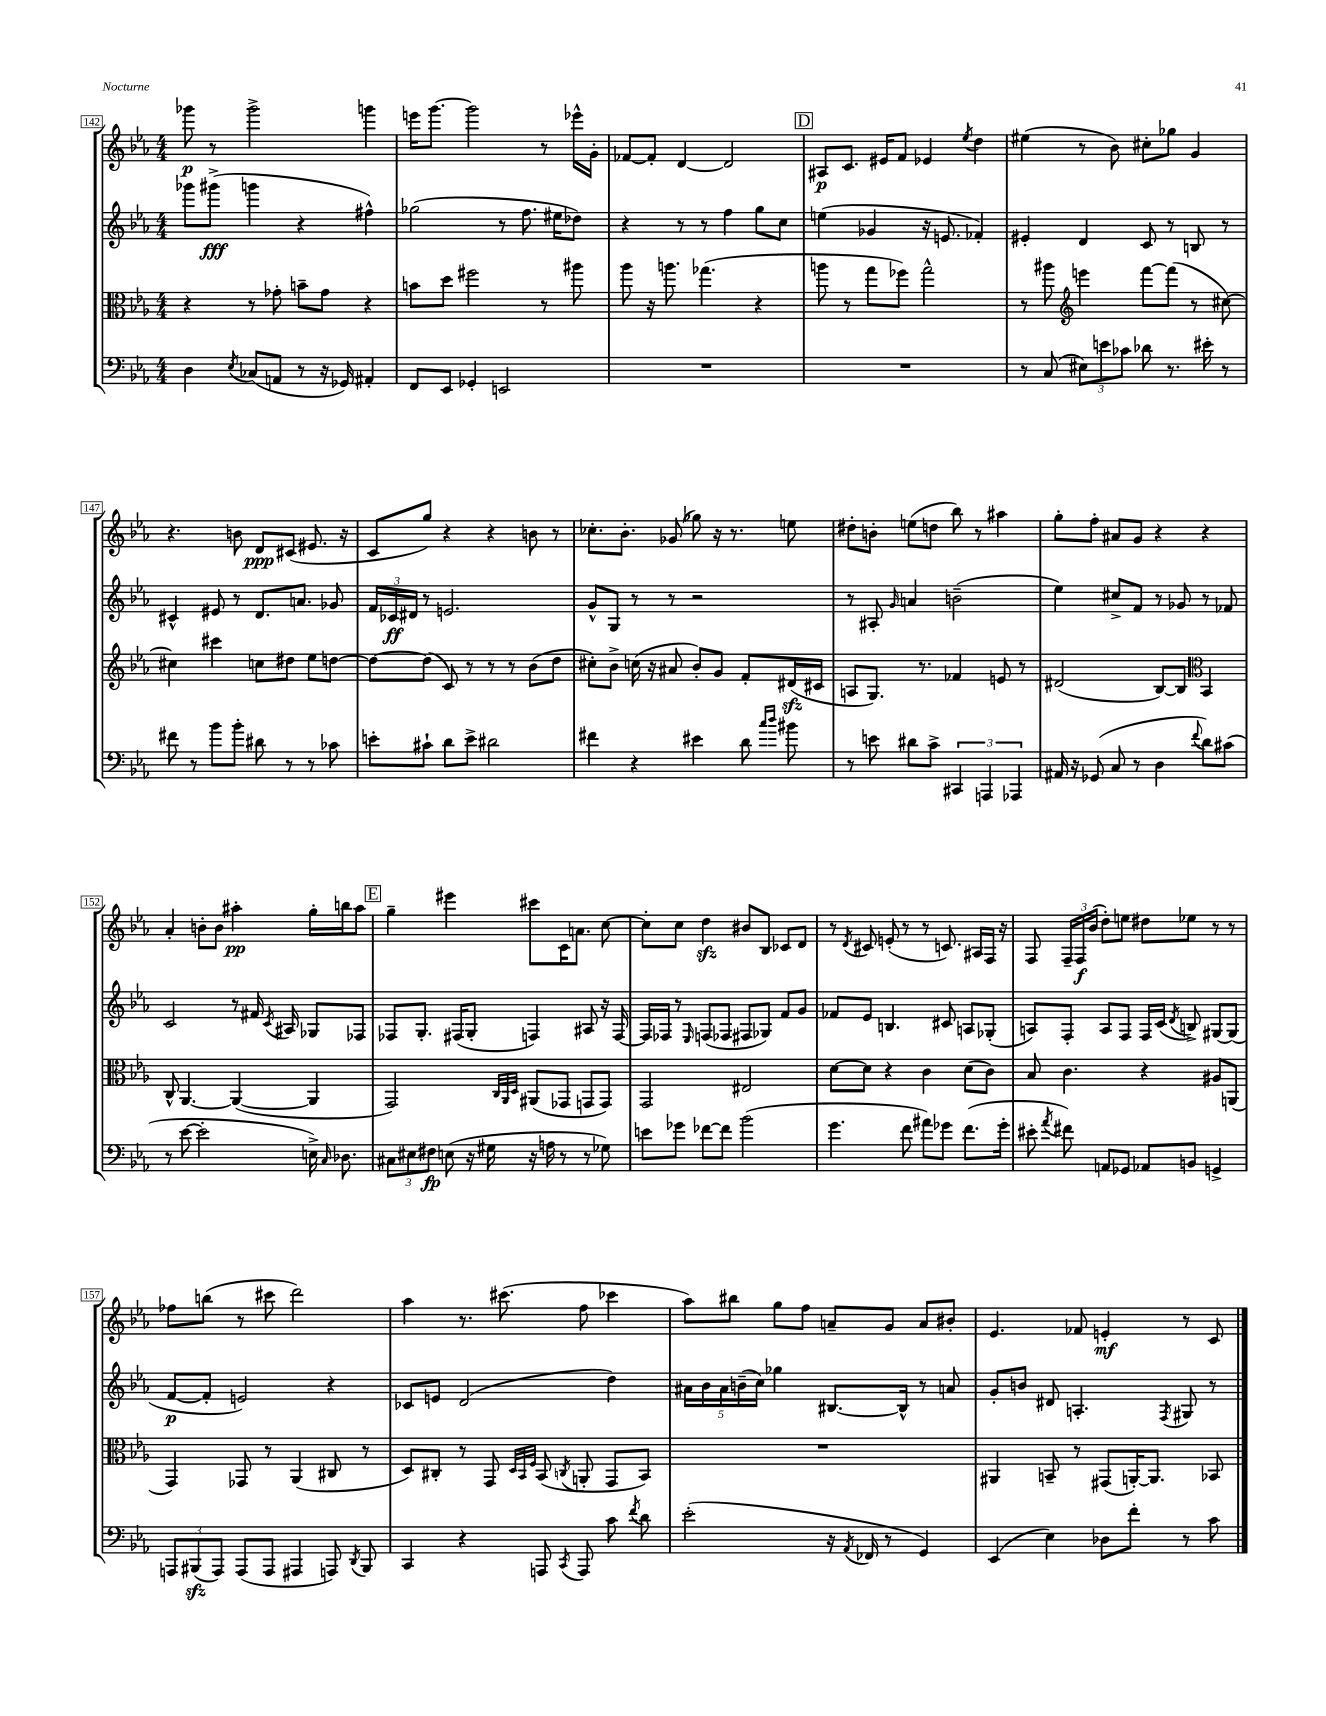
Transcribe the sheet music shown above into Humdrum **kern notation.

**kern	**kern	**kern	**kern
*staff4	*staff3	*staff2	*staff1
*clefF4	*clefC3	*clefG2	*clefG2
*k[b-e-a-]	*k[b-e-a-]	*k[b-e-a-]	*k[b-e-a-]
*M4/4	*M4/4	*M4/4	*M4/4
4D	4r	8ggg-	8ggg-
.	.	(8ggg#^	8r
8qE-	.	.	.
(8C-	8r	4ggg	2ggg-^
8AA	8g-'	.	.
8r	8b~	4r	.
16r	8g-	.	.
16GG-)	.	.	.
4AA#'	4r	4ff#^^)	4ggg
=	=	=	=
8FF	8b	(2gg-	16eee
.	.	.	[8.ggg
8EE-	8dd	.	.
4GG-'	2ff#	.	2ggg]
2EE	.	8r	.
.	.	8.ff	.
.	8r	.	8r
.	.	16ee#	.
.	8aa#	8dd-)	16eee-^^
.	.	.	16g'
=	=	=	=
1r	8aa-	4r	[8f-
.	16r	.	8f-']
.	8.aa	.	.
.	.	8r	[4d
.	(4.gg-	8r	.
.	.	4ff	2d]
.	4r	8gg	.
.	.	8cc	.
=	=	=	=
1r	8aa	(4ee	8A#
.	8r	.	8.c
.	8gg	4g-	.
.	.	.	16e#
.	8ff-)	.	8f
.	2gg^^	16r	4e-
.	.	8.e	.
.	.	.	8qee-
.	.	4f-')	4dd
=	=	=	=
8r	8r	4e#'	(4ee#
(8C	8aa#	.	.
*	*clefG2	*	*
12E#)	4eee	4d	8r
12e	.	.	.
.	.	.	8b-)
12c-	.	.	.
8d-	[8fff	8c	8cc#'
8.r	(8fff]	8r	8gg-
.	8r	8B	4g
16e#'	.	.	.
8r	[8cc#)	8r	.
=	=	=	=
8f#	4cc#]	4c#^^	4.r
8r	.	.	.
8b-	4ccc#	8e#	.
8b-'	.	8r	8b
8d#	8cc	8.d	8d
8r	8dd#	.	(8c#
.	.	8.a	.
8r	8ee-	.	8.e#
8c-	[8dd	8g-	.
.	.	.	16r
=	=	=	=
8e'	8dd_	24f	8c
.	.	24c-	.
.	.	24d#	.
8c#`	(8dd]	8r	8gg)
8d	8c)	2.e	4r
8e^	8r	.	.
2d#	8r	.	4r
.	8r	.	.
.	(8b-	.	8b
.	8dd	.	8r
=	=	=	=
4f#	8cc#')	8g^^	8.cc-'
.	8b-^	8G	.
.	.	.	8.b-'
4r	(16cc	8r	.
.	16r	.	.
.	8a#	8r	(8g-
4e#	8b-')	2r	8gg-)
.	8g	.	16r
.	.	.	8.r
8d	8f'	.	.
16qqcc	.	.	.
16qqdd	.	.	.
8b#	(16d#	.	8ee
.	16c#	.	.
=	=	=	=
8r	8A	8r	8dd#'
8e	8.G)	8A#'	8b'
.	.	16qqg	.
8d#	.	4a	(8ee
.	8.r	.	.
8c^	.	.	8dd
6CC#	4f-	(2b~	8bb-)
.	.	.	8r
6AAA	.	.	.
.	8e	.	4aa#
6AAA-	.	.	.
.	8r	.	.
=	=	=	=
16AA#	(2d#	4ee-)	8gg'
16r	.	.	.
(8GG-	.	.	8ff'
8C	.	8cc#^	8a#
8r	.	8f	8g
4D	[8B-)	8r	4r
.	8B-]	8g-	.
*	*clefC3	*	*
8qqf	.	.	.
8d)	4BB-	8r	4r
(8c#	.	8f-	.
=	=	=	=
8r	8C^^	2c	4a-'
[8e-	[4.AA-	.	.
2e-']	.	.	8b'
.	.	.	8b
.	(4AA-_	8r	4aa#'
.	.	16f#	.
.	.	8qc	.
.	.	16A#	.
16E^)	4AA-]	8G-	16gg'
16qqC	.	.	.
8.D-	.	.	16bb
.	.	8F-	8aa#
=	=	=	=
12C#	2GG)	8F-	4gg~
12E#	.	.	.
.	.	8.G'	.
12F#	.	.	.
(8E	.	.	4eee#
.	.	(16F#	.
16r	.	8G'	.
16G#	.	.	.
.	32qqC	.	.
.	32qqAA-	.	.
.	32qqD	.	.
16r	(8AA#	4F)	8ccc#
16A	.	.	.
8r	8GG-	.	16c
.	.	.	8.a
8r	8GG	8A#	.
8G-)	8GG)	16r	[8cc
.	.	[16F	.
=	=	=	=
8e	2GG	16F]	8cc']
.	.	16F-	.
8g-	.	8r	8cc
.	.	16qqE-	.
[8f-	.	(8F	4dd
8f-]	.	8F-	.
(2b-	2E#	8F#	8b#
.	.	8G-)	8B-
.	.	8f	8c-
.	.	8g	8d
=	=	=	=
4.g	[8d	8f-	8r
.	.	.	8qd
.	8d]	8e-	8c#
.	4r	4.B	(8e'
8f	.	.	8r
8a#)	4c	.	8r
8g-	.	8c#	8.c)
(8.f	(8d	8A	.
.	.	.	16A#
.	8c)	(8G-'	16F
16g-'	.	.	16r
=	=	=	=
8e#'	8B-	8A)	8F
8qa-	.	.	.
8f#)	4.c	8F'	24F~
.	.	.	24F
.	.	.	(24b-
8AA	.	8A	8dd')
8GG-	.	8F	8ee
8AA-	4r	16F	8dd#
.	.	(16c	.
.	.	8qd	.
8BB	.	8B^)	8ee-
4GG^	8A#	[8G#	8r
.	(8AA	(8G#]	8r
=	=	=	=
12AAA	4GG)	[8f	8ff-
(12BBB#	.	.	.
.	.	8f']	(8bb
12AAA)	.	.	.
(8AAA	8GG-	2e)	8r
8AAA	8r	.	8ccc#
4AAA#	(4AA-	.	2ddd)
8AAA)	8C#	4r	.
8qDD	.	.	.
8BBB#	8r	.	.
=	=	=	=
4CC	8D)	8c-	4aa-
.	8C#'	8e	.
4r	8r	(2d	8.r
.	8GG	.	.
.	.	.	(8.ccc#
.	32qqD	.	.
.	32qqBB-	.	.
.	32qqF	.	.
8AAA	(8BB-	.	.
8qCC	8qC	.	.
8AAA	8AA'	.	8ff
8c	8GG	4dd)	4ccc-
8qf	.	.	.
8d	8BB-)	.	.
=	=	=	=
(2e-'	1r	20a#	8aa-)
.	.	20b-	.
.	.	20a#	.
.	.	.	8bb#
.	.	(20b~	.
.	.	20cc)	.
.	.	4gg-	8gg
.	.	.	8ff
16r	.	[8.B#	8a~
8qAA-	.	.	.
16FF-	.	.	.
8r	.	.	8g
.	.	16B#^^]	.
4GG)	.	8r	8a
.	.	8a	8b#'
=	=	=	=
(4EE-	4AA#	8g'	4.e-
.	.	8b	.
4E-)	8BB~	8d#	.
.	8r	4.A'	8f-
8D-	(8GG#	.	4e'
8f'	[16AA')	.	.
.	8.AA]	.	.
.	.	8qF	.
8r	.	8G#	8r
8c	8BB-	8r	8c
==	==	==	==
*-	*-	*-	*-
